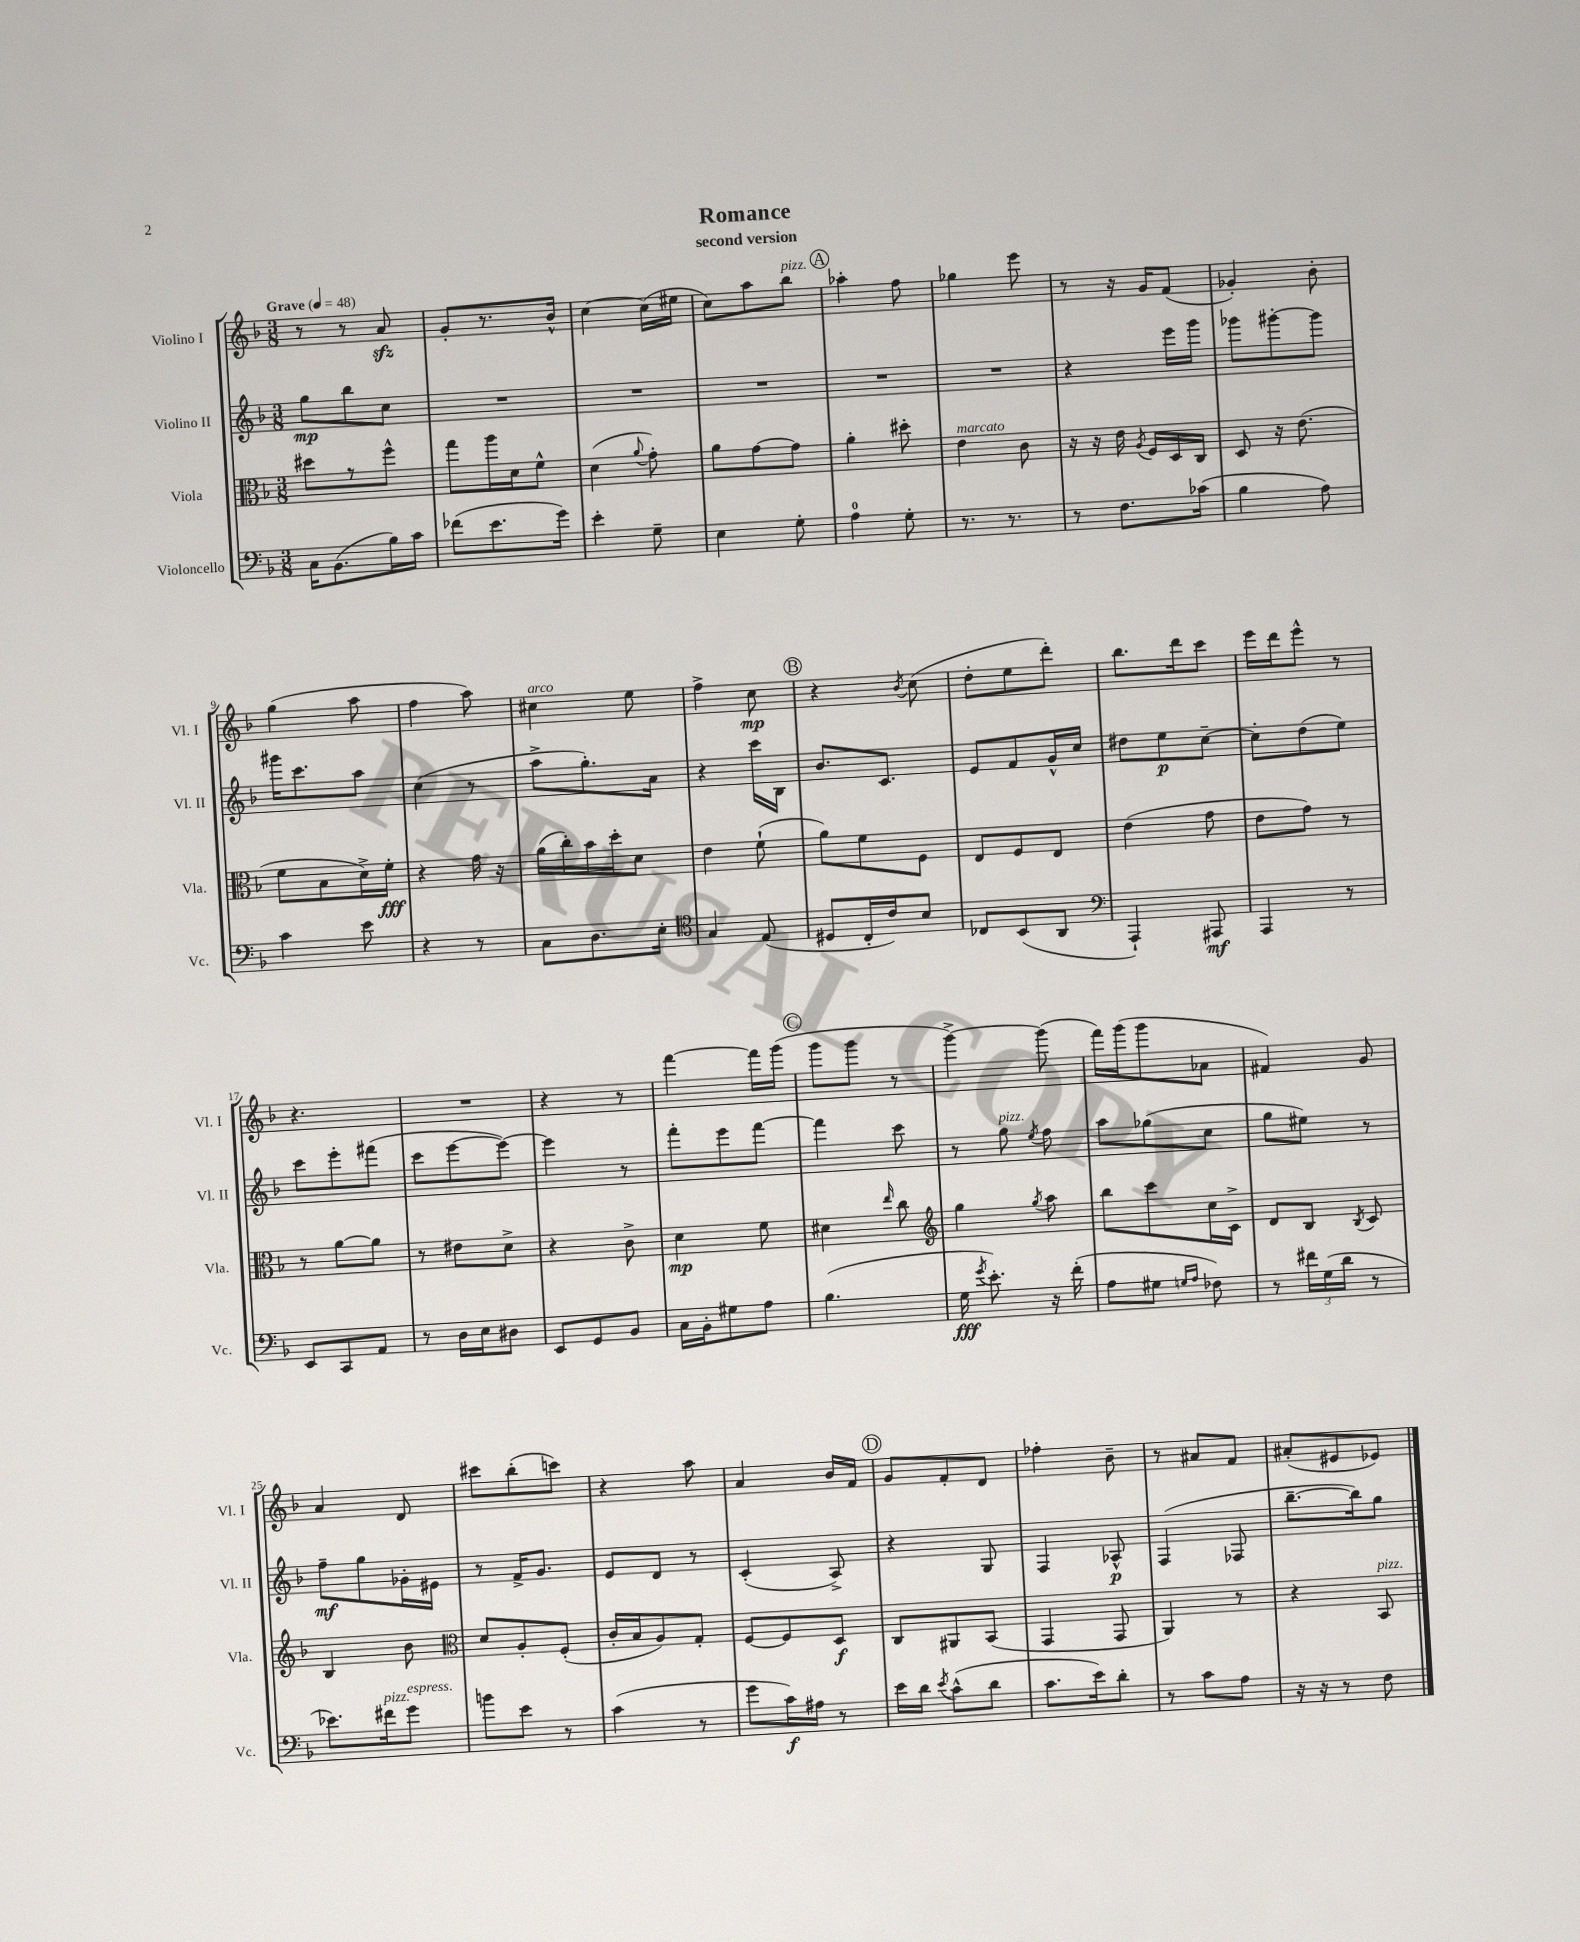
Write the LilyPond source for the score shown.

\header { title = "Romance" subtitle = "second version" }
<<
\new StaffGroup <<
\new Staff = "s0" \with { instrumentName = "Violino I" shortInstrumentName = "Vl. I" } {
    \clef treble \key f \major \numericTimeSignature \time 3/8 \tempo "Grave" 4 = 48
    \autoBeamOff r8 r8 a'8\sfz |
    g'8[-. r8. bes'16]-^ |
    c''4~ c''16[( eis''16] |
    c''8[) a''8 bes''8]^\markup { \italic "pizz." } |
    \mark \markup { \circle "A" } aes''4-. f''8 |
    ges''4 e'''8 |
    r8 r16 g'16[ f'8]( |
    ges'4-.) bes'8-. |
    g''4( a''8 |
    f''4 a''8) |
    cis''4^\markup { \italic "arco" } e''8 |
    f''4-> c''8\mp |
    \mark \markup { \circle "B" } r4 \acciaccatura { bes'8 } c''8( |
    d''8[-. e''8 d'''8]-.) |
    bes''8.[ d'''16 c'''8] |
    e'''16[ d'''16 e'''8]-^ r8 |
    r4. |
    R4. |
    r4 r8 |
    f'''4~ f'''16[ g'''16]( |
    \mark \markup { \circle "C" } g'''8[ g'''8] r8 |
    g'''4~->) g'''8( |
    f'''16[) g'''16( g'''8 aes'8] |
    fis'4) g'8 |
    a'4 d'8 |
    cis'''8[ bes''8-.( c'''8]) |
    r4 a''8 |
    a'4 bes'16[ f'16] |
    \mark \markup { \circle "D" } g'8[ f'8-. d'8] |
    fes''4-. bes'8-- |
    r8 ais'8[ f'8] |
    ais'8[-.( eis'8 ees'8]) \bar "|." |
}
\new Staff = "s1" \with { instrumentName = "Violino II" shortInstrumentName = "Vl. II" } {
    \clef treble \key f \major \numericTimeSignature \time 3/8
    \autoBeamOff g''8[\mp bes''8 c''8] |
    R4. |
    R4. |
    R4. |
    \mark \markup { \circle "A" } R4. |
    R4. |
    r4 e'''16[ g'''16] |
    ges'''8[ gis'''8~-. gis'''8] |
    gis'''16[ c'''8. a''8] |
    c''4( r8 |
    a''8[-> g''8.-.) a'16] |
    r4 c'''16[ bes16] |
    \mark \markup { \circle "B" } bes'8.[ c'8.] |
    e'8[ f'8 g'16-^ c''16] |
    dis''8[ e''8\p c''8]~-- |
    c''8[-. d''8( e''8]) |
    c'''8[ e'''8-. fis'''8]( |
    c'''8[ e'''8~ e'''8]~) |
    e'''4 r8 |
    f'''8[-. e'''8 f'''8]~ |
    \mark \markup { \circle "C" } f'''4 c'''8 |
    r8 g''8^\markup { \italic "pizz." } \acciaccatura { e''8 } f''8 |
    a''8[ ges''8( c''8] |
    g''8[ eis''8]) r8 |
    f''8[--\mf g''8 ges'16-. eis'16] |
    r8 f'16[-> g'8.] |
    e'8[ d'8] r8 |
    c'4-.( a8->) |
    \mark \markup { \circle "D" } r4 g8 |
    f4 aes8-^\p |
    f4( fes8 |
    bes''8.[~-- bes''16) g''8] \bar "|." |
}
\new Staff = "s2" \with { instrumentName = "Viola" shortInstrumentName = "Vla." } {
    \clef alto \key f \major \numericTimeSignature \time 3/8
    \autoBeamOff dis''8[ r8 f''8]-^ |
    g''8[ a''16 d'16 f'8]-^ |
    d'4( \appoggiatura { a'8 } g'8-.) |
    a'8[ g'8~ g'8] |
    \mark \markup { \circle "A" } a'4-. dis''8-. |
    e'4^\markup { \italic "marcato" } c'8 |
    r16 r16 e'16 \acciaccatura { a8 } f16[ d16 c16] |
    d8 r16 e'8.( |
    f'8[ bes8 d'16->) f'16]-.\fff |
    r4 g'16 r16 |
    a'16[( c''16-.) bes'16 d''16-. d'8] |
    e'4 f'8-!( |
    \mark \markup { \circle "B" } a'8[) f'8 f8] |
    e8[ f8 e8] |
    e'4( g'8 |
    e'8[ g'8]) r8 |
    r8 a'8[~ a'8] |
    r8 eis'8[ d'8]-> |
    r4 c'8-> |
    d'4\mp f'8 |
    \mark \markup { \circle "C" } dis'4 \grace { e''16 } c''8 |
    \clef treble g''4 \acciaccatura { g''8 } a''8 |
    bes''8[ c'''8 c''16 c'16]-> |
    d'8[ bes8] \acciaccatura { bes8 } c'8 |
    bes4 bes'8 |
    \clef alto d'8[ a8-. f8]-.( |
    c'16[-. bes16 a8) g8]-. |
    f8[~ f8 d8]\f |
    \mark \markup { \circle "D" } c8[ ais,8 bes,8]( |
    g,4 g,8 |
    a,4) r8 |
    r4 bes,8^\markup { \italic "pizz." } \bar "|." |
}
\new Staff = "s3" \with { instrumentName = "Violoncello" shortInstrumentName = "Vc." } {
    \clef bass \key f \major \numericTimeSignature \time 3/8
    \autoBeamOff c16[ bes,8.( bes16) c'16] |
    fes'8[( e'8. g'16]) |
    e'4-. g8-- |
    e4 g8-. |
    \mark \markup { \circle "A" } a4-0 g8-. |
    r8. r8. |
    r8 f8.[ ces'16]( |
    bes4 a8) |
    c'4 e'8 |
    r4 r8 |
    c8[ d8. e16]-. |
    \clef tenor g4 e8( |
    \mark \markup { \circle "B" } dis8[ c16-. c'16) bes8] |
    ces8[ bes,8( a,8] |
    \clef bass a,,4-!) ais,,8\mf |
    a,,4 r8 |
    e,8[ c,8 a,8] |
    r8 d16[ e16 dis8] |
    e,8[ g,8 bes,8] |
    c16[ bes,16-. gis8 a8] |
    \mark \markup { \circle "C" } bes4.( |
    g16\fff \acciaccatura { g'8 } e'8.-.) r16 f'16-.( |
    a8[ gis8] \grace { g16[ a16] } fes8) |
    r8 \tuplet 3/2 { fis'16[ g16( d'16] } r8 |
    ees'8.[) fis'16^\markup { \italic "pizz." } g'8]^\markup { \italic "espress." } |
    b'8[ e'8] r8 |
    c'4( r8 |
    g'8[ c'16\f) ais16] r8 |
    \mark \markup { \circle "D" } e'16[ d'16] \acciaccatura { e'8 } c'8[-^( d'8] |
    c'8.[ e'16) d'8]-. |
    r8 c'8[ a8] |
    r16 r16 r8 f8 \bar "|." |
}
>>
>>
